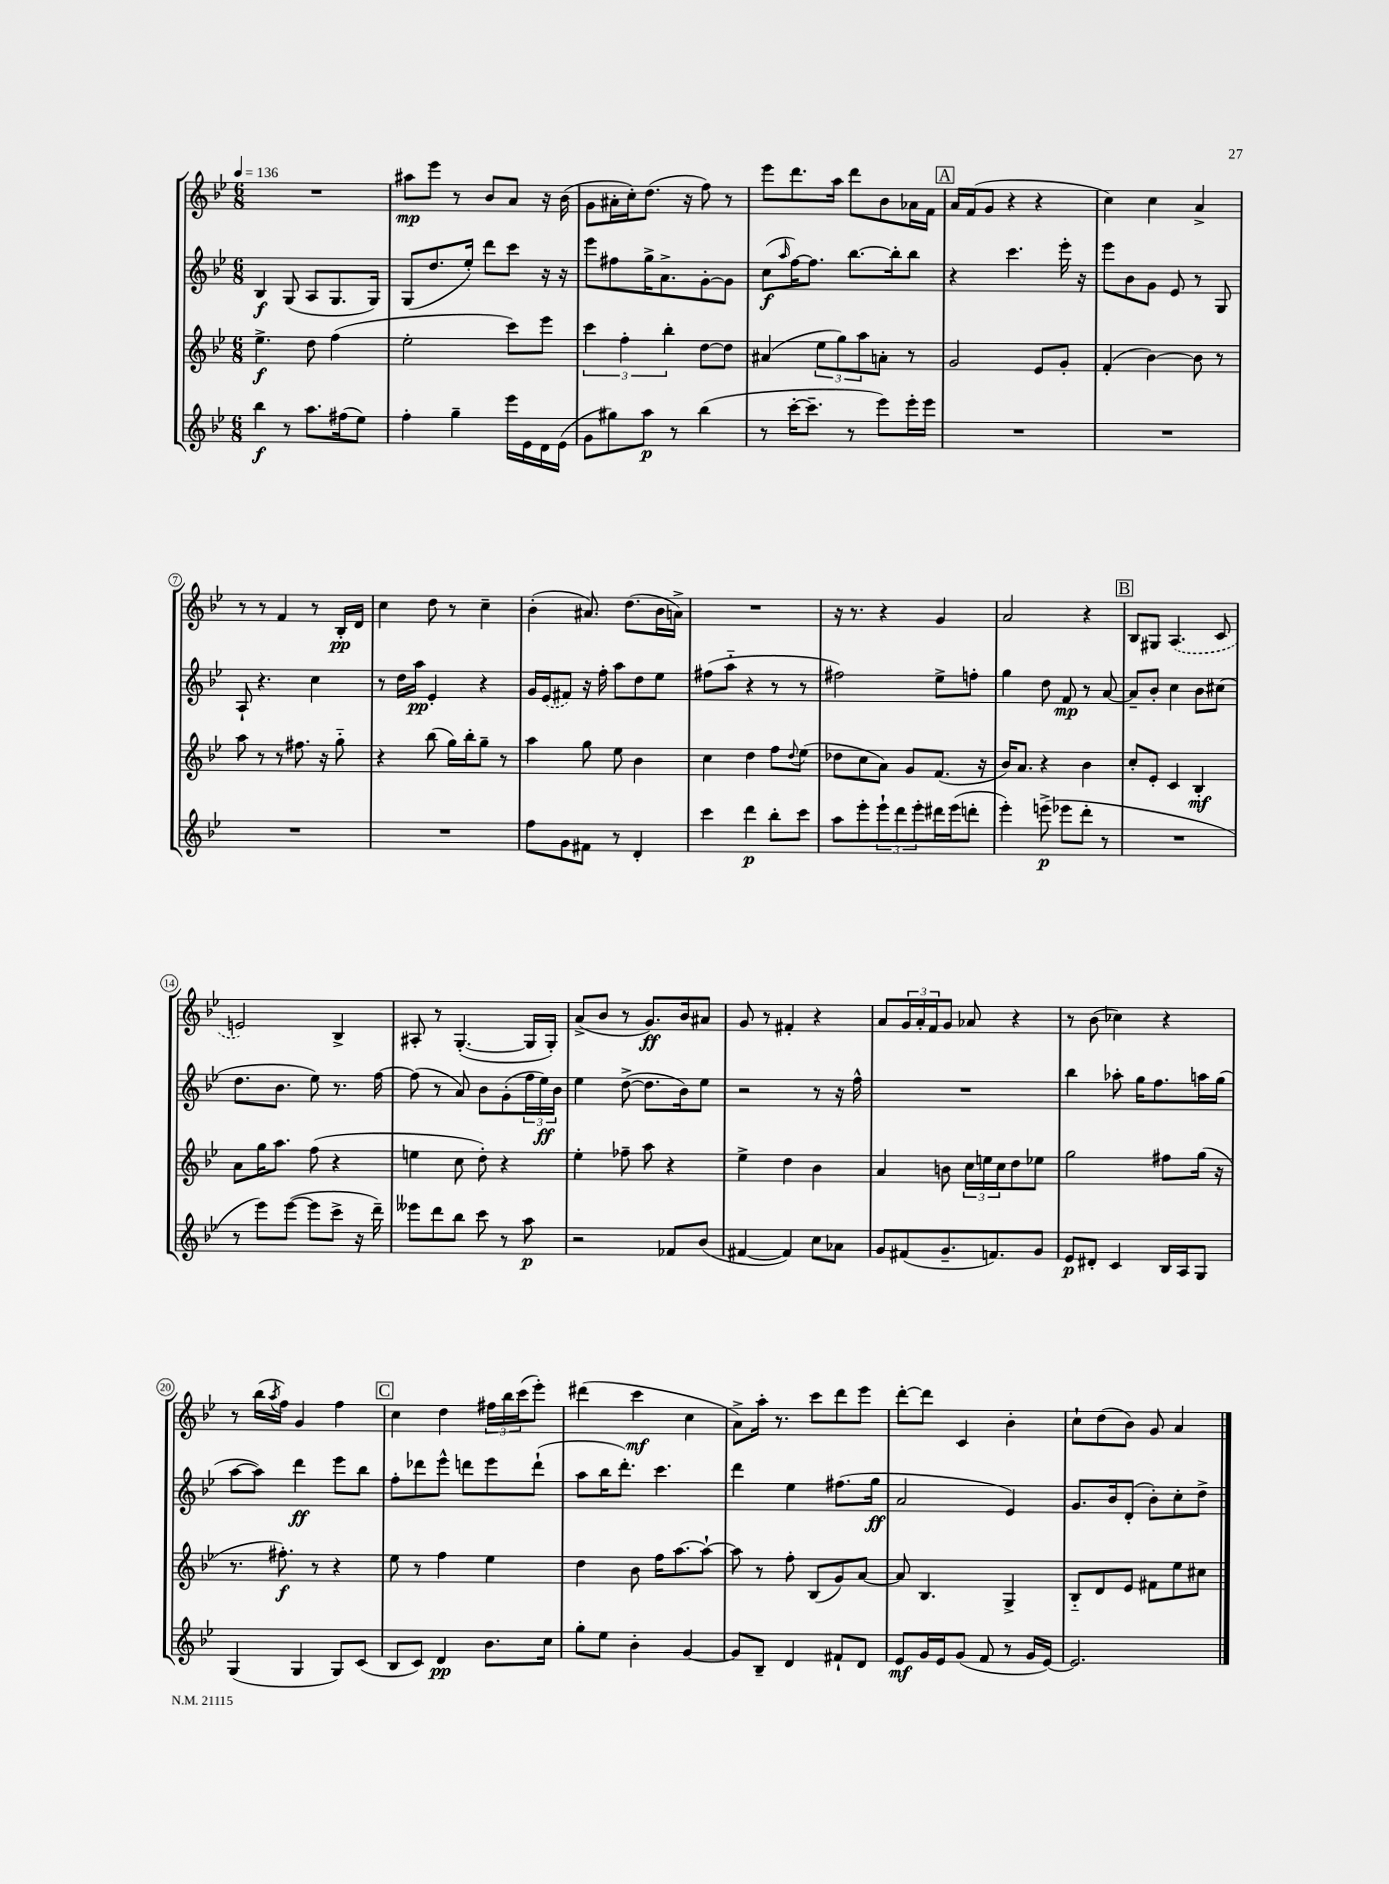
<<
\new StaffGroup <<
\new Staff = "s0" {
    \clef treble \key bes \major \numericTimeSignature \time 6/8 \tempo 4 = 136
    R2. |
    ais''8\mp ees'''8 r8 bes'8 a'8 r16 bes'16( |
    g'8 ais'16-. c''16-.) d''8.( r16 f''8) r8 |
    ees'''8 d'''8. a''16 d'''8 bes'8 aes'16 f'16 |
    \mark \markup { \box "A" } a'16 f'16( g'8 r4 r4 |
    c''4) c''4 a'4-> |
    r8 r8 f'4 r8 bes16-.\pp d'16 |
    c''4 d''8 r8 c''4-- |
    bes'4-.( ais'8.) d''8.( bes'16 a'16->) |
    R2. |
    r16 r8. r4 g'4 |
    a'2 r4 |
    \mark \markup { \box "B" } bes8 gis8 \once \slurDashed a4.( c'8 |
    e'2) bes4-> |
    ais8-. r8 g4.~-.( g16 g16-.) |
    a'8->( bes'8 r8 g'8.\ff) bes'16 ais'8 |
    g'8 r8 fis'4-. r4 |
    a'8 \tuplet 3/2 { g'16 a'16-. f'16 } g'8 aes'8 r4 |
    r8 bes'8( ces''4) r4 |
    r8 bes''16( \acciaccatura { a''8 } f''16) g'4 f''4 |
    \mark \markup { \box "C" } c''4 d''4 \tuplet 3/2 { fis''16 bes''16 c'''16( } ees'''8-.) |
    dis'''4( c'''4\mf c''4 |
    a'8->) a''16-. r8. c'''8 d'''8 ees'''8 |
    d'''8~-. d'''8 c'4 bes'4-. |
    c''8-! d''8( bes'8) g'8 a'4 \bar "|." |
}
\new Staff = "s1" {
    \clef treble \key bes \major \numericTimeSignature \time 6/8
    bes4\f g8( a8 g8. g16) |
    g8( d''8. ees''16-.) d'''8 c'''8 r16 r16 |
    ees'''8 fis''8 g''16-> a'8.-> g'8~-. g'8 |
    c''8\f( \grace { a''16 } f''16~) f''8. bes''8.~ bes''16-. bes''8 |
    \mark \markup { \box "A" } r4 c'''4. ees'''16-. r16 |
    ees'''8 bes'8 g'8 ees'8 r8 g8 |
    a8-! r4. c''4 |
    r8 d''16 a''16\pp ees'4-. r4 |
    g'16 \once \slurDashed ees'16( fis'8) r16 f''16-. a''8 d''8 ees''8 |
    fis''8( a''8-_ r4 r8 r8 |
    fis''2) ees''8-> f''8-. |
    g''4 d''8 f'8\mp r8 a'8~ |
    \mark \markup { \box "B" } a'8-- bes'8-. c''4 bes'8 cis''8( |
    d''8. bes'8. ees''8) r8. f''16~ |
    f''8( r8 a'8) bes'8 g'8-.( \tuplet 3/2 { f''16 ees''16\ff) bes'16 } |
    ees''4 d''8~->( d''8. bes'16) ees''8 |
    r2 r8 r16 f''16-^ |
    R2. |
    bes''4 aes''8-. g''16 f''8. a''16 g''16( |
    a''8~ a''8) d'''4\ff ees'''8 bes''8 |
    \mark \markup { \box "C" } f''8-. des'''8 ees'''8-^ d'''8 ees'''8 d'''8-!( |
    a''8 bes''16 d'''8.-.) c'''4. |
    d'''4 ees''4 fis''8.( g''16\ff |
    a'2 ees'4) |
    g'8. bes'16 d'8-.( bes'8-.) c''8-. d''8-> \bar "|." |
}
\new Staff = "s2" {
    \clef treble \key bes \major \numericTimeSignature \time 6/8
    ees''4.->\f d''8 f''4( |
    ees''2-. c'''8) ees'''8 |
    \tuplet 3/2 { c'''4 f''4-. bes''4-. } d''8~ d''8 |
    ais'4( \tuplet 3/2 { ees''8 g''8) a''8 } a'8-. r8 |
    \mark \markup { \box "A" } g'2 ees'8 g'8-. |
    f'4-.( bes'4~) bes'8 r8 |
    a''8 r8 r8 fis''8. r16 g''8-_ |
    r4 bes''8( g''16) bes''16-. g''8-- r8 |
    a''4 g''8 ees''8 bes'4 |
    c''4 d''4 f''8 \appoggiatura { d''8 } ees''8( |
    des''8 c''8 a'8) g'8 f'8.( r16 |
    bes'16) a'8. r4 bes'4 |
    \mark \markup { \box "B" } c''8-. ees'8-. c'4 bes4-.\mf |
    a'8 g''16 a''8. f''8( r4 |
    e''4 c''8 d''8-.) r4 |
    ees''4-. fes''8-- a''8 r4 |
    ees''4-> d''4 bes'4 |
    a'4 b'8 \tuplet 3/2 { c''16 e''16 c''16 } d''8 ees''8 |
    g''2 fis''8 g''16( r16 |
    r8. fis''8.-.\f) r8 r4 |
    \mark \markup { \box "C" } ees''8 r8 f''4 ees''4 |
    d''4 bes'8 f''16 a''8.~ a''8~-! |
    a''8 r8 f''8-. bes8( g'8) a'8~ |
    a'8 bes4. g4-> |
    bes8-_ d'8 ees'8 fis'8 ees''8 cis''8 \bar "|." |
}
\new Staff = "s3" {
    \clef treble \key bes \major \numericTimeSignature \time 6/8
    bes''4\f r8 a''8. fis''16( ees''8) |
    f''4-. g''4-- ees'''16 ees'16 d'16 ees'16( |
    g'8 gis''8) a''8\p r8 bes''4( |
    r8 c'''16~-. c'''8.-- r8 ees'''8) ees'''16-. ees'''16 |
    \mark \markup { \box "A" } R2. |
    R2. |
    R2. |
    R2. |
    f''8 g'8 fis'8 r8 d'4-. |
    c'''4 d'''4\p bes''8-. c'''8 |
    a''8 ees'''8-. \tuplet 3/2 { ees'''8-! d'''8 ees'''8-. } dis'''16 ees'''16( d'''8-. |
    ees'''4-.) e'''8->\p( ees'''8 d'''8-. r8 |
    \mark \markup { \box "B" } R2. |
    r8 ees'''8) ees'''8~( ees'''8 c'''8-> r16 d'''16--) |
    eeses'''8 d'''8 bes''8 c'''8 r8 a''8\p |
    r2 fes'8 bes'8( |
    fis'4~ fis'4) c''8 aes'8 |
    g'8 fis'8( g'8.-- f'8.) g'8 |
    ees'8\p dis'8-. c'4 bes16 a16 g8 |
    g4( g4 g8) c'8( |
    \mark \markup { \box "C" } bes8 c'8) d'4\pp bes'8. c''16 |
    g''8-. ees''8 bes'4-. g'4~ |
    g'8 bes8-- d'4 fis'8-! d'8 |
    ees'8\mf g'16 ees'16 g'8( f'8 r8 g'16 ees'16~) |
    ees'2. \bar "|." |
}
>>
>>
\layout { \context { \Score \override BarNumber.stencil = #(make-stencil-circler 0.1 0.3 ly:text-interface::print) } }
